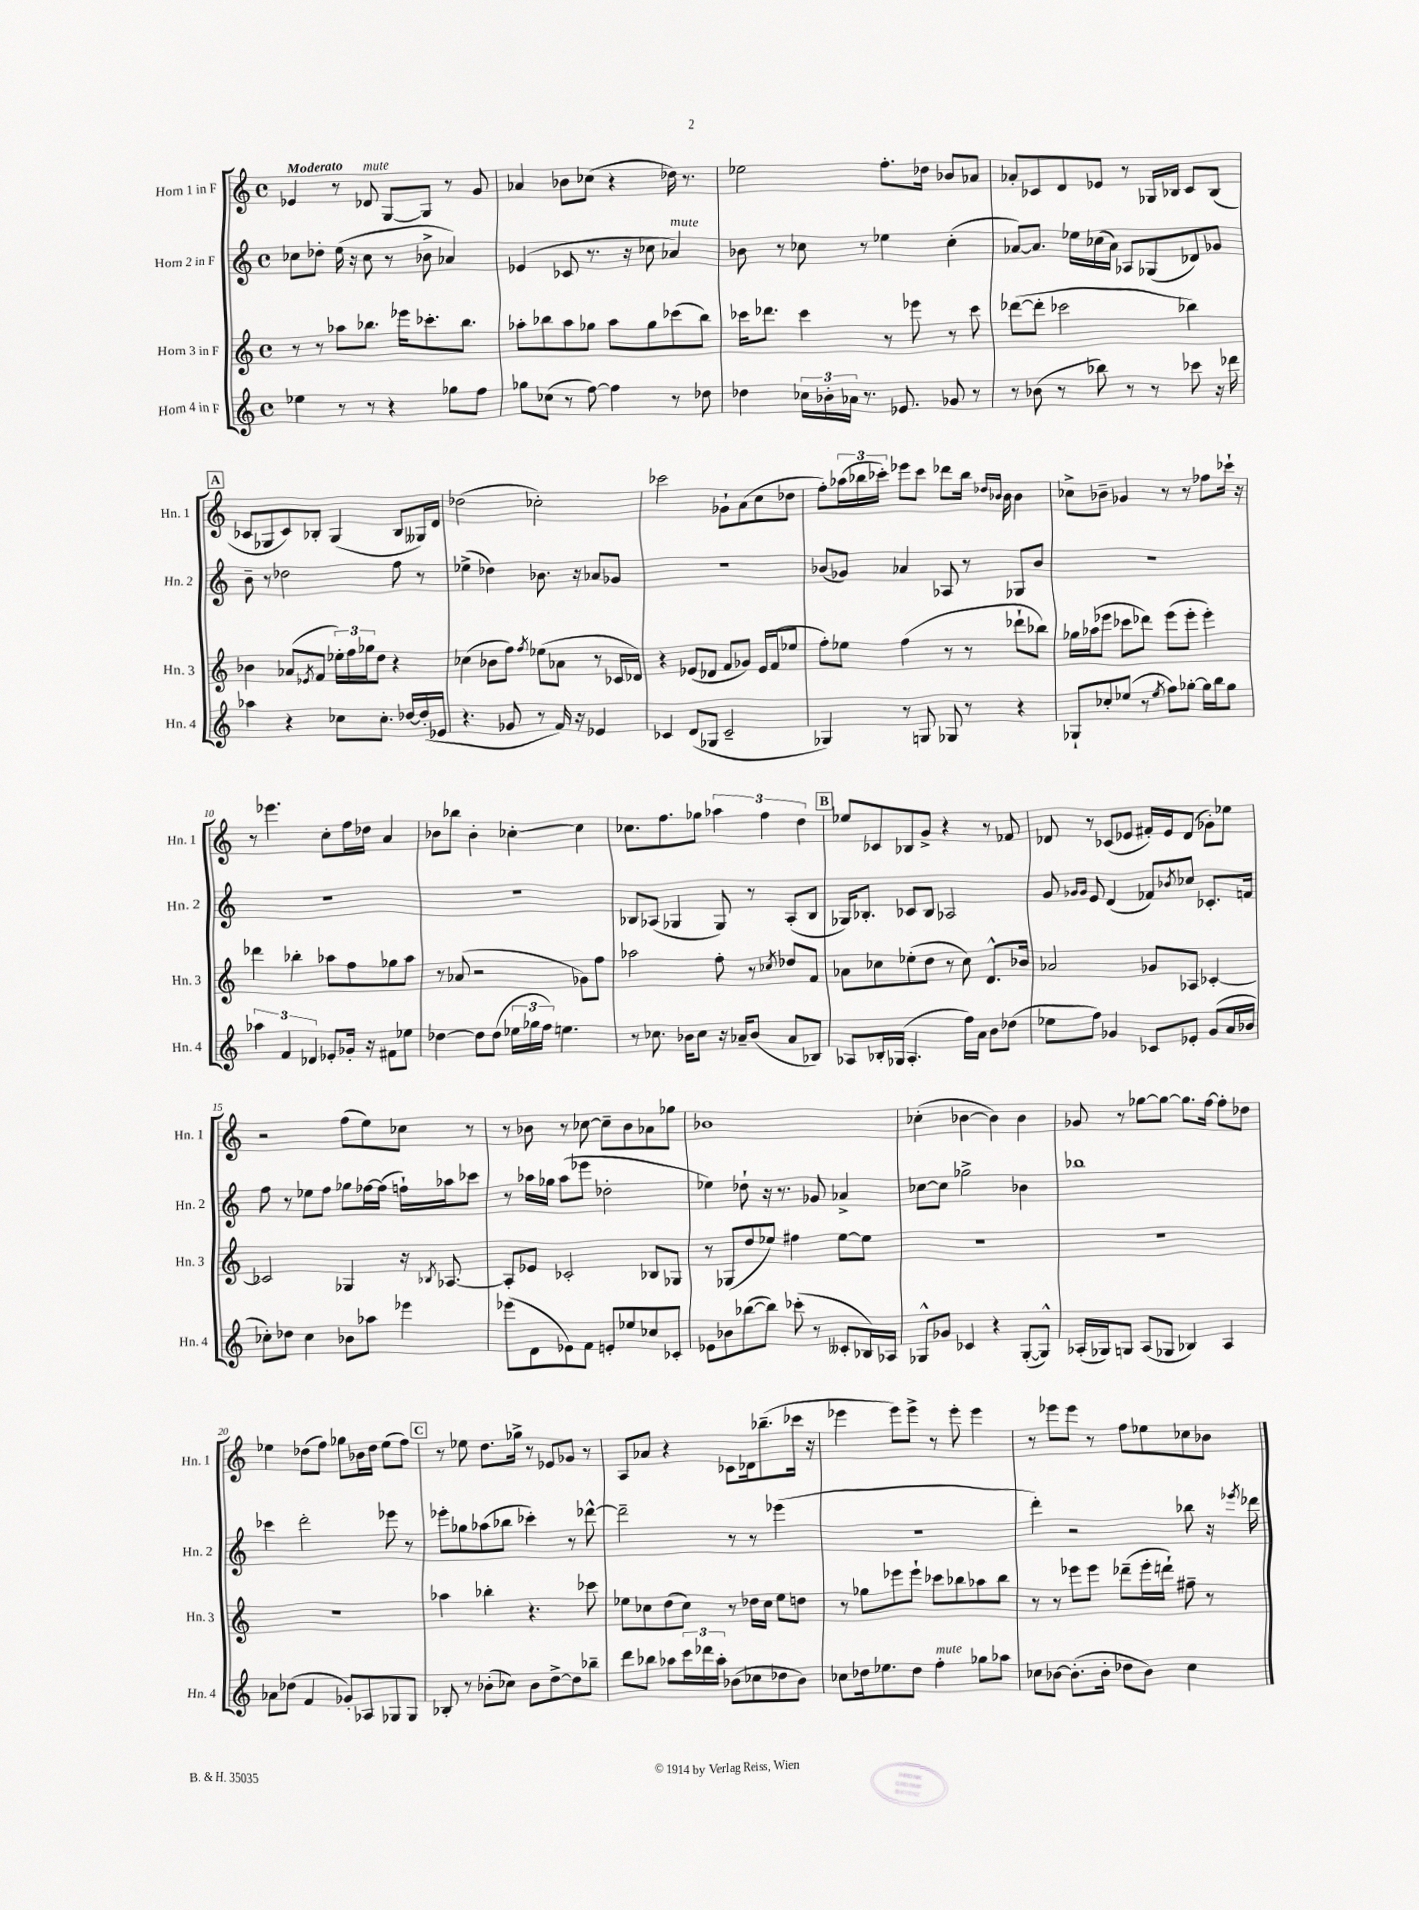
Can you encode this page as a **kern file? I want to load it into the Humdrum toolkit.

**kern	**kern	**kern	**kern
*staff4	*staff3	*staff2	*staff1
*clefG2	*clefG2	*clefG2	*clefG2
*k[]	*k[]	*k[]	*k[]
*M4/4	*M4/4	*M4/4	*M4/4
*met(c)	*met(c)	*met(c)	*met(c)
4ee-\	8r	8cc-\L	4e-/
.	8r	8dd-'\J	.
8r	8aa-\L	(16ee\	8r
.	.	16r	.
8r	8.bb-\J	8cc-\	8d-/
4r	.	8r	[8G/L
.	16eee-\LK	.	.
.	8.ccc-'\	8b-^\	8G/]J
8gg-\L	.	4a-/)	8r
.	8.bb-\J	.	.
8ff\J	.	.	8g/
=	=	=	=
8gg-\L	8aa-'\L	(4e-/	4a-/
(8cc-\J	8bb-\	.	.
8r	8aa-\	8c-/	8b-\L
[8ff\)	8gg-\J	8.r	(8cc-\J
4ff\]	8aa-\L	.	4r
.	.	16r	.
.	8gg-\	8cc-\	.
8r	(8ccc-\	4a-/)	16dd-\)
.	.	.	8.r
8dd-\	8bb-\J)	.	.
=	=	=	=
4dd-\	16ccc-\LK	8b-\	2ee-\
.	8.ddd-\J	.	.
.	.	8r	.
24cc-\LL	4ccc-\	8cc-\	.
24b-'\	.	.	.
24a-\JJ	.	.	.
8.r	.	8r	.
.	8r	4ee-\	8.ff'\L
8.e-/	.	.	.
.	8eee-\	.	.
.	.	.	16dd-\Jk
8g-/	8r	(4cc-'\	8b-/L
8r	8ccc-\	.	8a-/J
=	=	=	=
8r	([8ddd-\L	[8a-/L)	8a-'/L
(8b-\	8ddd-'\]J	8.a-/]J	8c-/
8r	2ccc-\	.	8d/
.	.	16ee-\LL	.
8bb-\)	.	(16cc-\	8e-/J
.	.	16a-\JJ)	.
8r	.	8A-/L	8r
8r	.	(8G-/	16G-/LL
.	.	.	16B-/JJ
8ccc-\	4bb-\)	8d-/)	8c-/L
16r	.	8g-/J	(8B-/J
16ddd-\	.	.	.
=	=	=	=
4aa-\	4b-\	8b~\	8c-/L
.	.	8r	8G-/
4r	(8a-/L	2dd-\	8c-/)
.	8qe-/	.	.
.	8f/J	.	8B-'/J
8cc-\L	24ee-'\LL)	.	(4G-/
.	24ff\	.	.
.	24gg-\J	.	.
8.cc-'\J	8dd\J	.	.
.	4r	8ff\	8B-/L
[16dd-/LL	.	.	.
(16dd-'/]	.	8r	16G--/L)
16e-/JJ	.	.	16d/JJ
=	=	=	=
4.r	(4cc-\	(4ee-^\	(2dd-\
.	8b-\L	4dd-\)	.
8g-/	8ff\J)	.	.
.	8qff/	.	.
8r	(8ee-\L	8.b-\	2cc-'\)
16f/)	8a-\J	.	.
16r	.	16r	.
4e-/	8r	8a-/L	.
.	16c-/LL	8g-/J	.
.	16d-/JJ)	.	.
=	=	=	=
4c-/	4r	1r	2ccc-\
(8d/L	(8e-/L	.	.
8G-/J	8d-/J	.	.
2c-~/	8f/L	.	8g-`\L
.	8g-/J)	.	(8a\
.	16e-/LL	.	8cc\
.	(16f/J	.	.
.	8ee-/J	.	8dd-\J
=	=	=	=
4G-/)	8ff'\L)	(8b-/L	8ff'\L)
.	8ee-\J	8g-/J)	(24aa-\L
.	.	.	24bb-\
.	.	.	24ccc-'\JJ)
8r	(4ff\	4a-/	8eee-\L
8G/	.	.	8ccc-\J
8G-/	8r	8A-/	8ddd-\L
8r	8r	8r	16bb-\Jk
.	.	.	16qqdd-/LL
.	.	.	16qqb-/JJ
.	.	.	16b-\
4r	8ddd-`\L	8G-/L	4b-\
.	8bb-\J)	8b-/J	.
=	=	=	=
8G-`/L	16gg-\LL	1r	8cc-^\L
.	(16aa-\J	.	.
8cc-'/	8eee-\J	.	8b-~\J
(8ee-/J	8ccc-\L	.	4g-/
8r	8ddd-\J)	.	.
8qee-/	.	.	.
8ff\L)	(8eee-\L	.	8r
[8gg-'\J	8eee-'\J	.	8r
16gg-\]LL	4eee-'\)	.	8ff-\L
16bb\J	.	.	.
8gg-\J	.	.	16ccc-`\Jk
.	.	.	16r
=	=	=	=
6aa-\	4ddd-\	1r	8r
.	.	.	4.eee-\
6f/	.	.	.
.	4bb-'\	.	.
6d-/	.	.	.
8e-'/L	8aa-\L	.	8cc'\L
16g-'/Jk	8ff\	.	16ff\L
16r	.	.	16dd-\JJ
8f#\L	8gg-\	.	4a/
8ee-\J	8aa-\J	.	.
=	=	=	=
[4dd-\	8r	1r	8b-\L
.	(8a-/	.	8bb-\J
8dd-\]L	2r	.	4b-'\
(8dd-\J	.	.	.
24ee-\LL	.	.	[4cc-'\
24gg-\	.	.	.
24ff\JJ)	.	.	.
4.ee\	.	.	.
.	8g-\L)	.	4cc-\]
.	8ff\J	.	.
=	=	=	=
8r	2aa-\	8B-/L	8.cc-\L
8.cc-\	.	(8A-/J	.
.	.	.	8.ff\
.	.	4G-/	.
16b-\LK	.	.	.
8cc-\J	.	.	8gg-\J
16r	8ff'\	8G-/)	6aa-\
16a-~/LK	.	.	.
(8b-/J	8r	8r	.
.	.	.	6ff\
.	8qcc-/	.	.
8a-/L	8dd-/L	(8A-'/L	.
.	.	.	6dd\
8B-/J)	8f/J	8B-/J	.
=	=	=	=
8A-/L	8a-\L	16G-/LK)	8ee-/L
.	.	8.B-'/J	.
16B-'/L	8cc-\	.	8c-/
(16G-/JJ	.	.	.
4.A-'/	(8ee-'\	8c-/L	8B-/
.	8dd\J	8B-/J	8g^/J
.	8r	2A-/	4r
16ff\LL)	8cc-\)	.	.
16a\JJ	.	.	.
8b\L	8.d^^/L	.	8r
(8dd-\J	.	.	8f-/
.	16b-/Jk	.	.
=	=	=	=
8ee-\L	2a-/	8g/	8d-/
.	.	16qqg-/LL	.
.	.	16qqg-/JJ	.
8ff\J)	.	8e/	8r
4g-/	.	(4d/	(8c-/L
.	.	.	8e-/J
8c-/L	8g-/L	8f-/L)	16f#'/LL)
.	.	.	16e-/J
.	.	8qb-/	.
8e-'/J	8A-/J	8cc-/J	(8d-/J
(8g-/L	[4c-'/	8.c-'/L	8g-'\L)
16a/L	.	.	8ee-\J
16b-/JJ	.	16f/Jk	.
=	=	=	=
8cc-'\L)	2c-/]	8ff\	2r
8dd-\J	.	8r	.
4cc-\	.	8ee-\L	.
.	.	8ff\J	.
8b-\L	4G-/	8gg-\L	(8ff\L
8aa-\J	.	[16ff-\L	8ee\)
.	.	(16ff-\]JJ	.
4eee-\	16r	16ff`\LL)	8cc-\J
.	8qB-/	.	.
.	[8.A-/	16aa-\J	.
.	.	8ccc-\J	8r
=	=	=	=
(8eee-\L	8A-'/]L	8r	8r
8d\	8e-/J	16aa-\LL	8b-\
.	.	16gg-\JJ	.
8e-\)	2c-'/	(8aa-\L	8r
8f\J	.	8eee-\J	[8cc-\
8e'/L	.	2dd-'\	8cc-~\]L
8ee-/	.	.	8b-\
8cc-/	8B-/L	.	8a-\
8c-'/J	8G-/J	.	8gg-\J
=	=	=	=
8e-\L	8r	4ee-\)	1b-
8b-\	(8G-/L	.	.
([8bb-\	8dd/	8dd-`\	.
8bb-\]J)	8ee-/J)	16r	.
.	.	8.r	.
(8ccc-'\	4ff#\	.	.
8r	.	8g-/	.
8c--'/L	[8ee-\L	4a-^/	.
16B-/L)	8ee-\]J	.	.
16A-/JJ	.	.	.
=	=	=	=
8G-^^/L	1r	[8cc-\L	(4cc-'\
8g-/J	.	8cc-\]J	.
4c-/	.	2gg-^\	[4b-\
4r	.	.	4b-\])
([8G-'/L	.	4b-\	4b-\
8G-^^/]J)	.	.	.
=	=	=	=
(16A-'/LL	1r	1bb-	8g-/
16G-/J)	.	.	.
8G/J	.	.	8r
(8A-/L	.	.	[8gg-\L
8G-/J	.	.	8gg-\_J
4B-/)	.	.	8.gg-\]L
.	.	.	[16ff\Jk
4A-/	.	.	8ff'\]L
.	.	.	8dd-\J
=	=	=	=
8a-\L	1r	4ccc-\	4ee-\
(8dd-\J	.	.	.
4f/	.	2ddd'\	(8dd-\L
.	.	.	8ff\J)
8g-'/L)	.	.	8gg-\L
8A-/	.	.	16b-\L
.	.	.	16dd-\JJ
8G-/	.	8eee-\	(8ee-\L
8G-/J	.	8r	8ff\J)
=	=	=	=
8B-'/	4aa-\	8eee-'\L	8r
8r	.	8gg-\	8ee-\
(8b-'\L	4bb-'\	(8aa-\	8.dd\L
8cc-\J)	.	8bb-\J	.
.	.	.	16gg-^\Jk
8b-\L	4.r	4ccc-'\)	8r
[8dd^\	.	.	8e-/L
8dd\]	.	8r	8g-/J
8bb-~\J	8ccc-\	[8ddd-^^\	8r
=	=	=	=
8ddd\L	8ee-\L	2ddd-~\]	8A/L
8bb-\J	8cc-\	.	8a-/J
8aa-\L	(8dd\	.	4r
24ccc\L	8cc-\J)	.	.
24ddd-\	.	.	.
24aa-'\JJ	.	.	.
(8b-\L	8r	8r	8c-\L
8cc-\	16dd-\LL	8r	16d-\k
.	16cc-\JJ	.	(8.bb-~\
8dd-\	8ee-\L	(4eee-\	.
8b-\J)	8dd\J	.	16ccc-\Jk
.	.	.	16r
=	=	=	=
8cc-\L	8r	1r	4eee-\
16dd-\k	8gg-\L	.	.
8.ee-\	.	.	.
.	8eee-\	.	8eee-\L)
8dd-\J	8eee-`\J	.	8eee-^\J
4ff'\	8ccc-\L	.	8r
.	8bb-\	.	8eee-'\
8gg-\L	8aa-\	.	4eee-\
8aa-\J	8bb-\J	.	.
=	=	=	=
8cc-\L	8r	4ddd'\)	8r
[8b-\J	8r	.	8eee-\L
(8.b-'\]L	8eee-\L	2r	8eee-\J
.	8eee-\J	.	8r
16b-'\Jk	.	.	.
8dd-\L	(8ddd-~\L	.	8ff\L
8b-\J)	16eee-'\L	.	8ee-\
.	16ddd`\JJ)	.	.
4cc-\	8ff#~\	8bb-\	8cc-\
.	8r	16r	8b-\J
.	.	8qeee-/	.
.	.	16ddd-\	.
==	==	==	==
*-	*-	*-	*-
